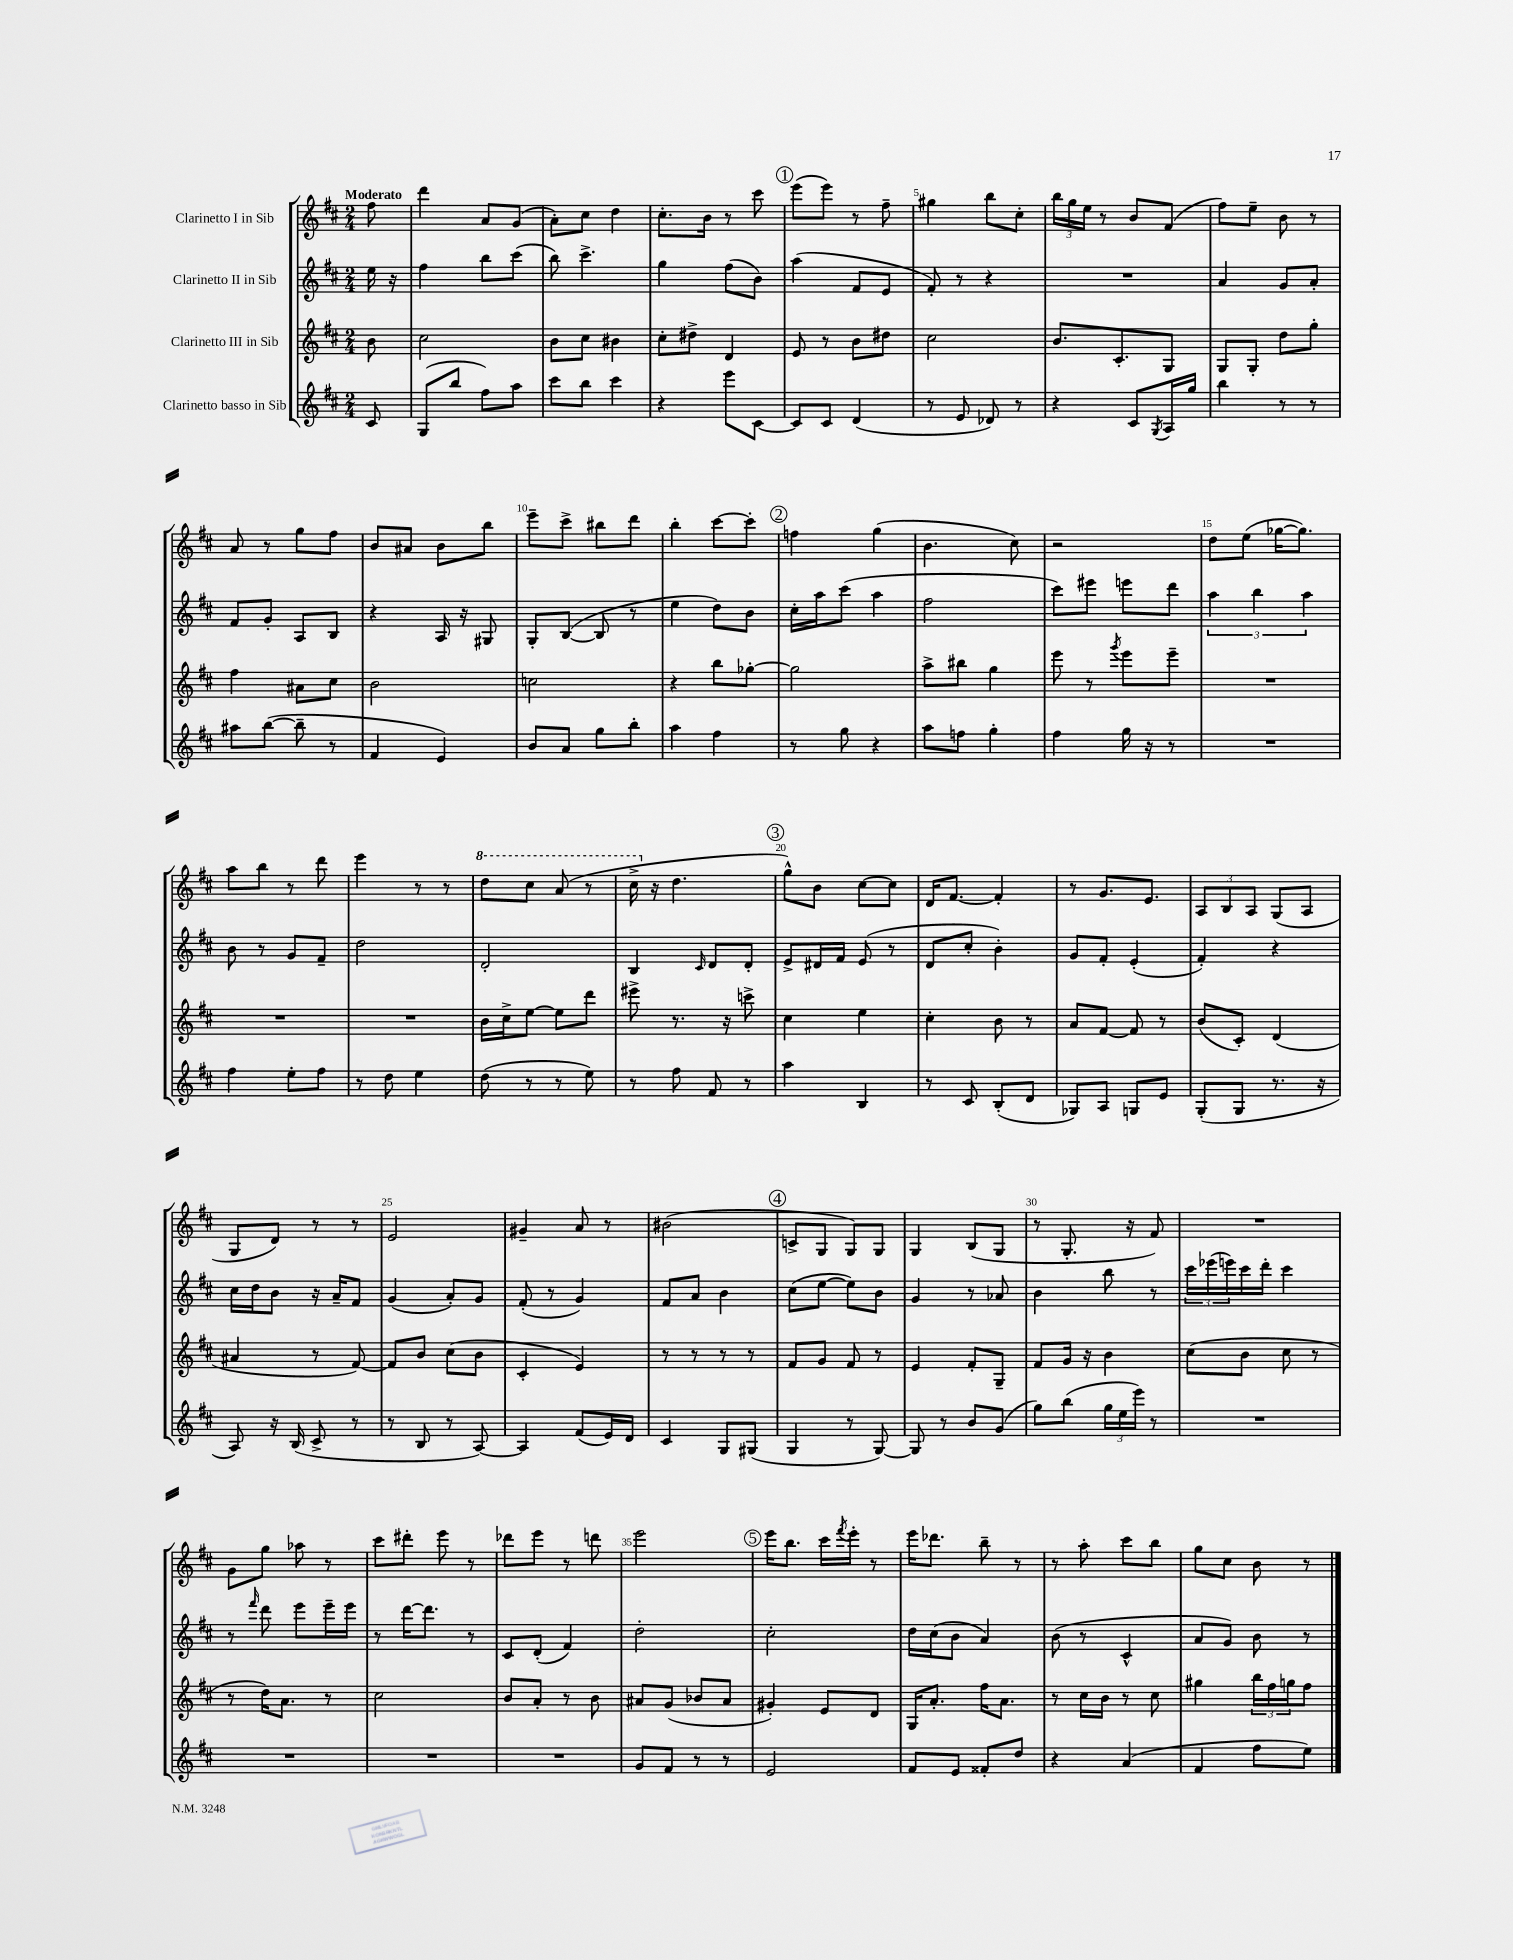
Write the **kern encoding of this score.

**kern	**kern	**kern	**kern
*part4	*part3	*part2	*part1
*staff4	*staff3	*staff2	*staff1
*I"Clarinetto basso in Sib	*I"Clarinetto III in Sib	*I"Clarinetto II in Sib	*I"Clarinetto I in Sib
*clefG2	*clefG2	*clefG2	*clefG2
*k[f#c#]	*k[f#c#]	*k[f#c#]	*k[f#c#]
*M2/4	*M2/4	*M2/4	*M2/4
=	=	=	=
!	!	!	!LO:TX:a:B:t=Moderato
8c#/	8b\	16ee\	8ff#\
.	.	16r	.
=1	=1	=1	=1
(8G/L	2cc#\	4ff#\	4ddd\
8bb/J	.	.	.
8ff#\L)	.	8bb\L	8a/L
8aa\J	.	(8ccc#\J	(8g/J
=2	=2	=2	=2
8ccc#\L	8b\L	8bb\)	8a'\L)
8bb\J	8cc#\J	4.ccc#^\	8cc#\J
4ccc#\	4b#X\	.	4dd\
=3	=3	=3	=3
4r	8cc#'\L	4gg\	8.cc#'\L
.	8dd#X^\J	.	.
.	.	.	16b\Jk
8eee\L	4d/	(8ff#\L	8r
[8c#\J	.	8b\J)	8ccc#\
!!LO:REH:place=s1:t=1
=4	=4	=4	=4
8c#/L]	8e/	(4aa\	(8eee\L
8c#/J	8r	.	8eee\J)
(4d/	8b\L	8f#/L	8r
.	8dd#X\J	8e/J	8ff#~\
=5	=5	=5	=5
8r	2cc#\	8f#'/)	4gg#X\
8e/	.	8r	.
8d-X/)	.	4r	8bb\L
8r	.	.	8cc#'\J
=6	=6	=6	=6
4r	8.b/L	2r	24bb\LL
.	.	.	24gg\
.	.	.	24ee\JJ
.	.	.	8r
.	8.c#'/	.	.
8c#/L	.	.	8b/L
8qG/	.	.	.
16A/L	8G/J	.	(8f#/J
16gg/JJ	.	.	.
=7	=7	=7	=7
4bb\	8G/L	4a/	8ff#\L)
.	8G'/J	.	8ee~\J
8r	8dd\L	8g/L	8b\
8r	8gg'\J	8a'/J	8r
!!LO:LB:g=z
=8	=8	=8	=8
8aa#X\L	4ff#\	8f#/L	8a/
([8bb\J	.	8g'/J	8r
8bb~\]	8a#X\L	8A/L	8gg\L
8r	8cc#\J	8B/J	8ff#\J
=9	=9	=9	=9
4f#/	2b\	4r	8b/L
.	.	.	8a#X/J
4e/)	.	16A/	8b\L
.	.	16r	.
.	.	8G#X/	8bb\J
=10	=10	=10	=10
8b/L	2ccn\	8G'/L	8eee~\L
8a/J	.	([8B/J	8ccc#^\J
8gg\L	.	8B/]	8bb#X\L
8bb'\J	.	8r	8ddd\J
=11	=11	=11	=11
4aa\	4r	4ee\	4bb'\
4ff#\	8bb\L	8dd\L)	[8ccc#\L
.	[8gg-X'\J	8b\J	8ccc#'\J]
!!LO:REH:place=s1:t=2
=12	=12	=12	=12
8r	2gg-\]	16cc#'\LL	4ffn\
.	.	16aa\J	.
8gg\	.	(8ccc#\J	.
4r	.	4aa\	(4gg\
=13	=13	=13	=13
8aa\L	8aa^\L	2ff#\	4.b\
8ffn\J	8bb#X\J	.	.
4gg'\	4gg\	.	.
.	.	.	8cc#\)
=14	=14	=14	=14
4ff#\	8eee\	8ccc#\L)	2r
.	8r	8eee#X\J	.
.	8qggg/	.	.
16gg\	8eee\L	8eeen\L	.
16r	.	.	.
8r	8eee~\J	8ddd\J	.
=15	=15	=15	=15
2r	2r	6aa\	8dd\L
.	.	.	(8ee\J
.	.	6bb\	.
.	.	.	[16gg-X\KL
.	.	.	8.gg-\J])
.	.	6aa\	.
!!LO:LB:g=z
=16	=16	=16	=16
4ff#\	2r	8b\	8aa\L
.	.	8r	8bb\J
8ee'\L	.	8g/L	8r
8ff#\J	.	8f#~/J	8ddd\
=17	=17	=17	=17
8r	2r	2dd\	4eee\
8dd\	.	.	.
4ee\	.	.	8r
.	.	.	8r
=18	=18	=18	=18
*	*	*	*8va
(8dd\	16b\LL	2d'/	8ddd\L
.	16cc#^\J	.	.
8r	[8ee\J	.	8ccc#\J
8r	8ee\L]	.	(8aa/
8ee\)	8ddd\J	.	8r
=19	=19	=19	=19
8r	8eee#X^\	4B/	16ccc#^\
*	*	*	*X8va
.	.	.	16r
8ff#\	8.r	.	4.dd\
.	.	16qqc#/	.
8f#/	.	8d/L	.
.	16r	.	.
8r	8cccn^\	8d'/J	.
!!LO:REH:place=s1:t=3
=20	=20	=20	=20
4aa\	4cc#\	8e^/L	8gg^^\L)
.	.	16d#X/L	8b\J
.	.	16f#/JJ	.
4B/	4ee\	(8e/	[8cc#\L
.	.	8r	8cc#\J]
=21	=21	=21	=21
8r	4cc#'\	8d/L	16d/KL
.	.	.	[8.f#/J
8c#/	.	8cc#'/J	.
(8B'/L	8b\	4b'\)	4f#'/]
8d/J	8r	.	.
=22	=22	=22	=22
8G-X/L)	8a/L	8g/L	8r
8A/J	[8f#/J	8f#'/J	8.g/L
8Gn/L	8f#/]	(4e'/	.
.	.	.	8.e/J
8e/J	8r	.	.
=23	=23	=23	=23
(8G'/L	(8b/L	4f#'/)	12A/L
.	.	.	12B/
8G/J	8c#'/J)	.	.
.	.	.	12A/J
8.r	(4d/	4r	(8G/L
.	.	.	8A/J
16r	.	.	.
!!LO:LB:g=z
=24	=24	=24	=24
8A/)	4a#X/	16cc#\LL	8G/L
.	.	16dd\J	.
16r	.	8b\J	8d/J)
(16B/	.	.	.
8c#^/	8r	16r	8r
.	.	16a~/KL	.
8r	[8f#/)	8f#/J	8r
=25	=25	=25	=25
8r	8f#/L]	(4g/	2e/
8B/	8b/J	.	.
8r	(8cc#\L	8a'/L)	.
[8A/)	8b\J	8g/J	.
=26	=26	=26	=26
4A/]	4c#'/	(8f#'/	4g#X~/
.	.	8r	.
(8f#/L	4e/)	4g/)	8a/
16e/L)	.	.	8r
16d/JJ	.	.	.
=27	=27	=27	=27
4c#/	8r	8f#/L	(2b#X\
.	8r	8a/J	.
8G/L	8r	4b\	.
(8G#X/J	8r	.	.
!!LO:REH:place=s1:t=4
=28	=28	=28	=28
4G/	8f#/L	(8cc#\L	8cn^/L
.	8g/J	[8ee\J	8G/J
8r	8f#/	8ee\L])	8G/L)
[8G/)	8r	8b\J	8G/J
=29	=29	=29	=29
8G/]	4e/	4g/	4G/
8r	.	.	.
8b/L	8f#'/L	8r	(8B/L
(8g/J	8G~/J	8a-X/	8G/J
=30	=30	=30	=30
8gg\L)	8f#/L	4b\	8r
(8bb\J	16g/Jk	.	8.G'/
.	16r	.	.
24gg\LL	4b\	8bb\	.
24ee\	.	.	.
.	.	.	16r
24eee\JJ)	.	.	.
8r	.	8r	8f#/)
=31	=31	=31	=31
2r	(8cc#\L	24ccc#\LL	2r
.	.	(24eee-X\	.
.	.	24eeen\)	.
.	8b\J	16ccc#\	.
.	.	16ddd'\JJ	.
.	8cc#\	4ccc#\	.
.	8r	.	.
!!LO:LB:g=z
=32	=32	=32	=32
2r	8r	8r	8g\L
.	.	16qqfff#/	.
.	16dd\KL)	8ddd\	8gg\J
.	8.a\J	.	.
.	.	8eee\L	8aa-X\
.	8r	16eee~\L	8r
.	.	16eee\JJ	.
=33	=33	=33	=33
2r	2cc#\	8r	8ccc#\L
.	.	[16ddd\KL	8ddd#X'\J
.	.	8.ddd\J]	.
.	.	.	8eee\
.	.	8r	8r
=34	=34	=34	=34
2r	8b/L	8c#/L	8ddd-X\L
.	8a'/J	(8d'/J	8eee\J
.	8r	4f#/)	8r
.	8b\	.	8dddn\
=35	=35	=35	=35
8g/L	8a#X/L	2dd'\	2eee\
8f#/J	(8g/J	.	.
8r	8b-X/L	.	.
8r	8a#/J	.	.
!!LO:REH:place=s1:t=5
=36	=36	=36	=36
2e/	4g#X'/)	2cc#'\	16eee\KL
.	.	.	8.bb\J
.	8e/L	.	16ccc#\LL
.	.	.	8qfff#/
.	.	.	16eee'\JJ
.	8d/J	.	8r
=37	=37	=37	=37
8f#/L	16G/KL	16dd\LL	16eee\KL
.	8.a'/J	(16cc#\J	8.ddd-X\J
8e/J	.	8b\J	.
8f##X'/L	16ff#\KL	4a/)	8bb~\
.	8.a\J	.	.
8dd/J	.	.	8r
=38	=38	=38	=38
4r	8r	(8b\	8r
.	16cc#\LL	8r	8aa'\
.	16b\JJ	.	.
(4a/	8r	4c#^^/	8ccc#\L
.	8cc#\	.	8bb\J
=39	=39	=39	=39
4f#/	4gg#X\	8a/L	8gg\L
.	.	8g/J)	8cc#\J
8ff#\L	24bb\LL	8b\	8b\
.	24ff#\	.	.
.	24ggn\J	.	.
8ee\J)	8ff#\J	8r	8r
==	==	==	==
*-	*-	*-	*-
